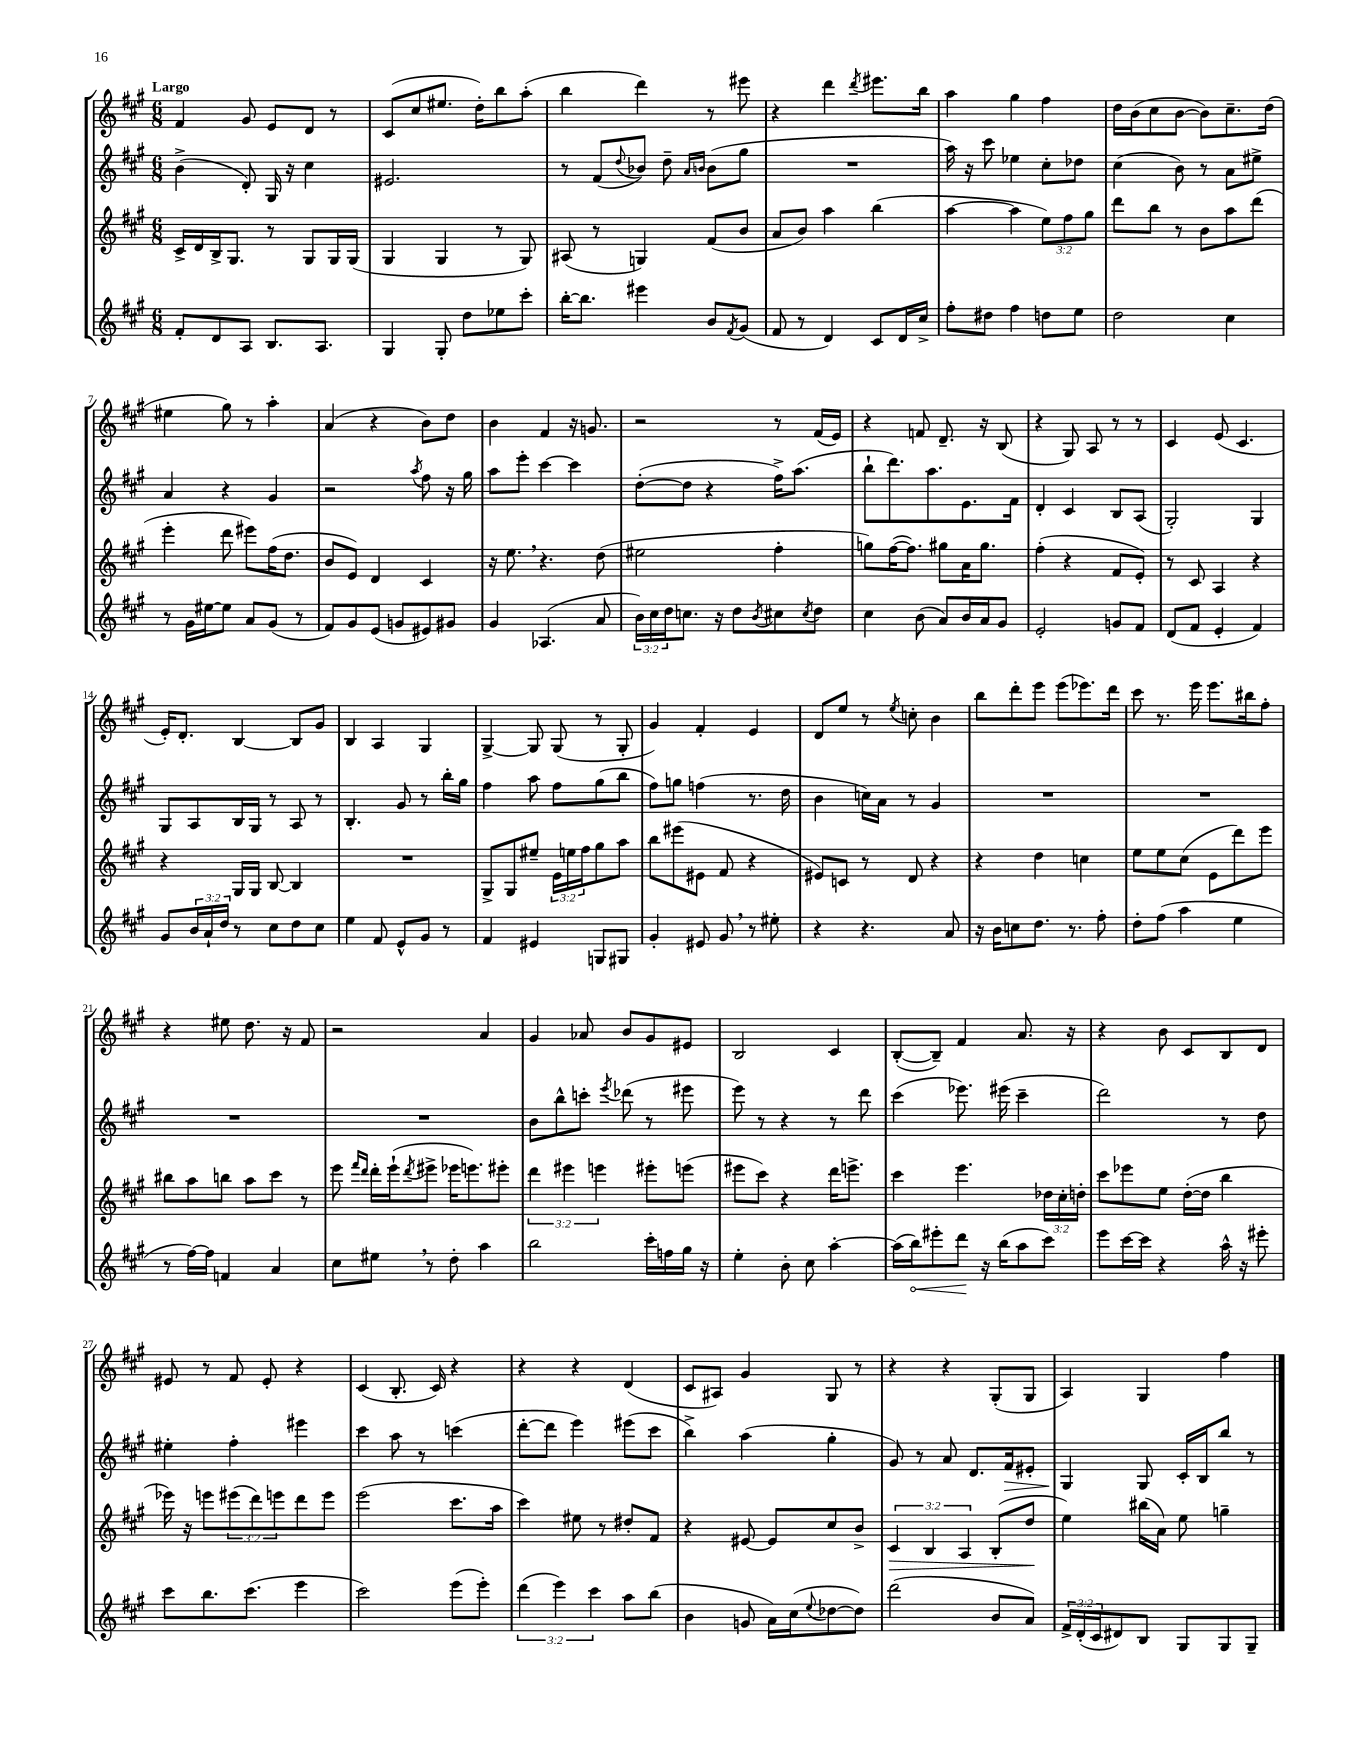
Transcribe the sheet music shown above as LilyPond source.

<<
\new StaffGroup <<
\new Staff = "s0" {
    \clef treble \key a \major \numericTimeSignature \time 6/8 \tempo "Largo"
    fis'4 gis'8 e'8 d'8 r8 |
    cis'8( cis''8 eis''8. d''16-.) b''8 a''8-.( |
    b''4 d'''4) r8 eis'''8 |
    r4 d'''4 \acciaccatura { d'''8 } eis'''8. b''16 |
    a''4 gis''4 fis''4 |
    d''16 b'16( cis''8 b'8~ b'8) cis''8.-- d''16( |
    eis''4 gis''8) r8 a''4-. |
    a'4( r4 b'8) d''8 |
    b'4 fis'4 r16 g'8. |
    r2 r8 fis'16( e'16) |
    r4 f'8 d'8.-- r16 b8( |
    r4 gis8) a8 r8 r8 |
    cis'4 e'8( cis'4. |
    e'16-.) d'8.-. b4~ b8 gis'8 |
    b4 a4 gis4 |
    gis4~-> gis8 gis8( r8 gis8-. |
    gis'4) fis'4-. e'4 |
    d'8 e''8 r8 \acciaccatura { e''8 } c''8-. b'4 |
    b''8 d'''8-. e'''8 e'''8( ees'''8.) d'''16 |
    cis'''8 r8. e'''16 e'''8. bis''16 fis''8-. |
    r4 eis''8 d''8. r16 fis'8 |
    r2 a'4 |
    gis'4 aes'8 b'8 gis'8 eis'8 |
    b2 cis'4 |
    b8~-.( b8--) fis'4 a'8. r16 |
    r4 b'8 cis'8 b8 d'8 |
    eis'8 r8 fis'8 eis'8-. r4 |
    cis'4( b8.-. cis'16) r4 |
    r4 r4 d'4( |
    cis'8 ais8) gis'4 gis8 r8 |
    r4 r4 gis8-.( gis8 |
    a4) gis4 fis''4 \bar "|." |
}
\new Staff = "s1" {
    \clef treble \key a \major \numericTimeSignature \time 6/8
    b'4->( d'8-.) gis16 r16 cis''4 |
    eis'2. |
    r8 fis'8( \appoggiatura { d''8 } bes'8) d''8-- \grace { a'16 b'16 } b'8( gis''8 |
    R2. |
    a''16) r16 cis'''8 ees''4 cis''8-. des''8 |
    cis''4( b'8) r8 a'8 eis''8-> |
    a'4 r4 gis'4 |
    r2 \acciaccatura { a''8 } fis''8 r16 gis''16 |
    a''8 e'''8-. cis'''4~ cis'''4 |
    d''8~-.( d''8 r4 fis''16->) a''8.( |
    b''8-! d'''8.) a''8. e'8. fis'16 |
    d'4-. cis'4 b8 a8( |
    gis2-.) gis4 |
    gis8 a8 b16 gis16 r8 a8 r8 |
    b4.-. gis'8 r8 b''16-. gis''16 |
    fis''4 a''8 fis''8 gis''8( b''8 |
    fis''8) g''8 f''4( r8. d''16 |
    b'4 c''16) a'16 r8 gis'4 |
    R2. |
    R2. |
    R2. |
    R2. |
    b'8 b''8-^ c'''8-. \acciaccatura { e'''8 } des'''8( r8 eis'''8 |
    e'''8) r8 r4 r8 d'''8 |
    cis'''4( ees'''8.) eis'''16( cis'''4-- |
    d'''2) r8 d''8 |
    eis''4-. fis''4-. eis'''4 |
    cis'''4 a''8 r8 c'''4( |
    d'''8~-. d'''8 e'''4) eis'''8( cis'''8 |
    b''4->) a''4( gis''4-. |
    gis'8) r8 a'8 d'8. fis'16\> eis'8-. |
    gis4\! gis8 cis'16-. b16 b''8 r8 \bar "|." |
}
\new Staff = "s2" {
    \clef treble \key a \major \numericTimeSignature \time 6/8 \override Staff.TupletNumber.text = #tuplet-number::calc-fraction-text
    cis'16-> d'16 b16-> gis8. r8 gis8 gis16 gis16( |
    gis4 gis4 r8 gis8) |
    ais8( r8 g4) fis'8( b'8 |
    a'8 b'8) a''4 b''4( |
    a''4~ a''4 \tuplet 3/2 { e''8) fis''8 gis''8 } |
    d'''8 b''8 r8 b'8 a''8 d'''8( |
    e'''4-. d'''8 eis'''8) fis''16( d''8. |
    b'8 e'8) d'4 cis'4 |
    r16 e''8. \breathe r4. d''8( |
    eis''2 fis''4-. |
    g''8) fis''16~( fis''8.) gis''8 a'16 gis''8. |
    fis''4-.( r4 fis'8 e'8-.) |
    r8 cis'8 a4 r4 |
    r4 gis16 gis16 b8~ b4 |
    R2. |
    gis8-> gis8 eis''8-- \tuplet 3/2 { e'16 e''16 fis''16 } gis''8 a''8 |
    b''8 eis'''8( eis'8 fis'8 r4 |
    eis'8) c'8 r8 d'8 r4 |
    r4 d''4 c''4 |
    e''8 e''8 cis''8( e'8 d'''8) e'''8 |
    bis''8 a''8 b''8 a''8 cis'''8 r8 |
    e'''8 \grace { fis'''16 d'''16 } d'''16-. e'''16-!( \acciaccatura { d'''8 } eis'''8-> ees'''16 e'''8.) eis'''8-. |
    \tuplet 3/2 { d'''4 eis'''4 e'''4 } eis'''8-. e'''8( |
    eis'''8 cis'''8) r4 d'''16 e'''8.-> |
    cis'''4 e'''4. \tuplet 3/2 { des''16 cis''16-. d''16-. } |
    cis'''8 ees'''8 e''8 d''16~-.( d''16 b''4 |
    ees'''16) r16 e'''8 \tuplet 3/2 { eis'''8( d'''8) e'''8 } d'''8 e'''8 |
    e'''2( cis'''8. a''16 |
    cis'''4) eis''8 r8 dis''8-. fis'8 |
    r4 eis'8~ eis'8 cis''8 b'8-> |
    \tuplet 3/2 { cis'4\> b4 a4 } b8-.( d''8\! |
    e''4) bis''16( a'16) e''8 g''4-- \bar "|." |
}
\new Staff = "s3" {
    \clef treble \key a \major \numericTimeSignature \time 6/8 \override Staff.TupletNumber.text = #tuplet-number::calc-fraction-text
    fis'8-. d'8 a8 b8. a8. |
    gis4 gis8-. d''8 ees''8 cis'''8-. |
    b''16~-. b''8. eis'''4 b'8 \acciaccatura { fis'8 } gis'8( |
    fis'8 r8 d'4) cis'8 d'16 cis''16-> |
    fis''8-. dis''8 fis''4 d''8 e''8 |
    d''2 cis''4 |
    r8 gis'16 eis''16~ eis''8 a'8 gis'8( r8 |
    fis'8) gis'8 e'8( g'8 eis'8) gis'8 |
    gis'4 aes4.( a'8 |
    \tuplet 3/2 { b'16) cis''16 d''16 } c''8. r16 d''8 \acciaccatura { b'8 } cis''8 \acciaccatura { cis''8 } d''8 |
    cis''4 b'8( a'8) b'16 a'16 gis'8 |
    e'2-. g'8 fis'8 |
    d'8( fis'8 e'4-. fis'4) |
    gis'8 \tuplet 3/2 { b'16 a'16-! d''16 } r8 cis''8 d''8 cis''8 |
    e''4 fis'8 e'8-^ gis'8 r8 |
    fis'4 eis'4 g8 gis8 |
    gis'4-. eis'8 gis'8 \breathe r8 eis''8-. |
    r4 r4. a'8 |
    r16 b'16 c''8 d''8. r8. fis''8-. |
    d''8-. fis''8( a''4 e''4 |
    r8 fis''16~) fis''16 f'4 a'4 |
    cis''8 eis''8 \breathe r8 d''8-. a''4 |
    b''2 cis'''16-. f''16 gis''16 r16 |
    e''4-. b'8-. cis''8 a''4~-. |
    a''16( \once \override Hairpin.circled-tip = ##t b''16\<) eis'''8-. d'''8\! r16 b''16( a''8 cis'''8) |
    e'''8 cis'''16~ cis'''16 r4 a''16-^ r16 eis'''8-. |
    cis'''8 b''8. cis'''8.( e'''4 |
    cis'''2) e'''8( e'''8-.) |
    \tuplet 3/2 { d'''4( e'''4) cis'''4 } a''8 b''8( |
    b'4 g'8 a'16) cis''16( \appoggiatura { e''8 } des''8~ des''8) |
    d'''2( b'8 a'8) |
    \tuplet 3/2 { fis'16-> d'16-.( cis'16 } dis'8) b8 gis8 gis8 gis8-- \bar "|." |
}
>>
>>
